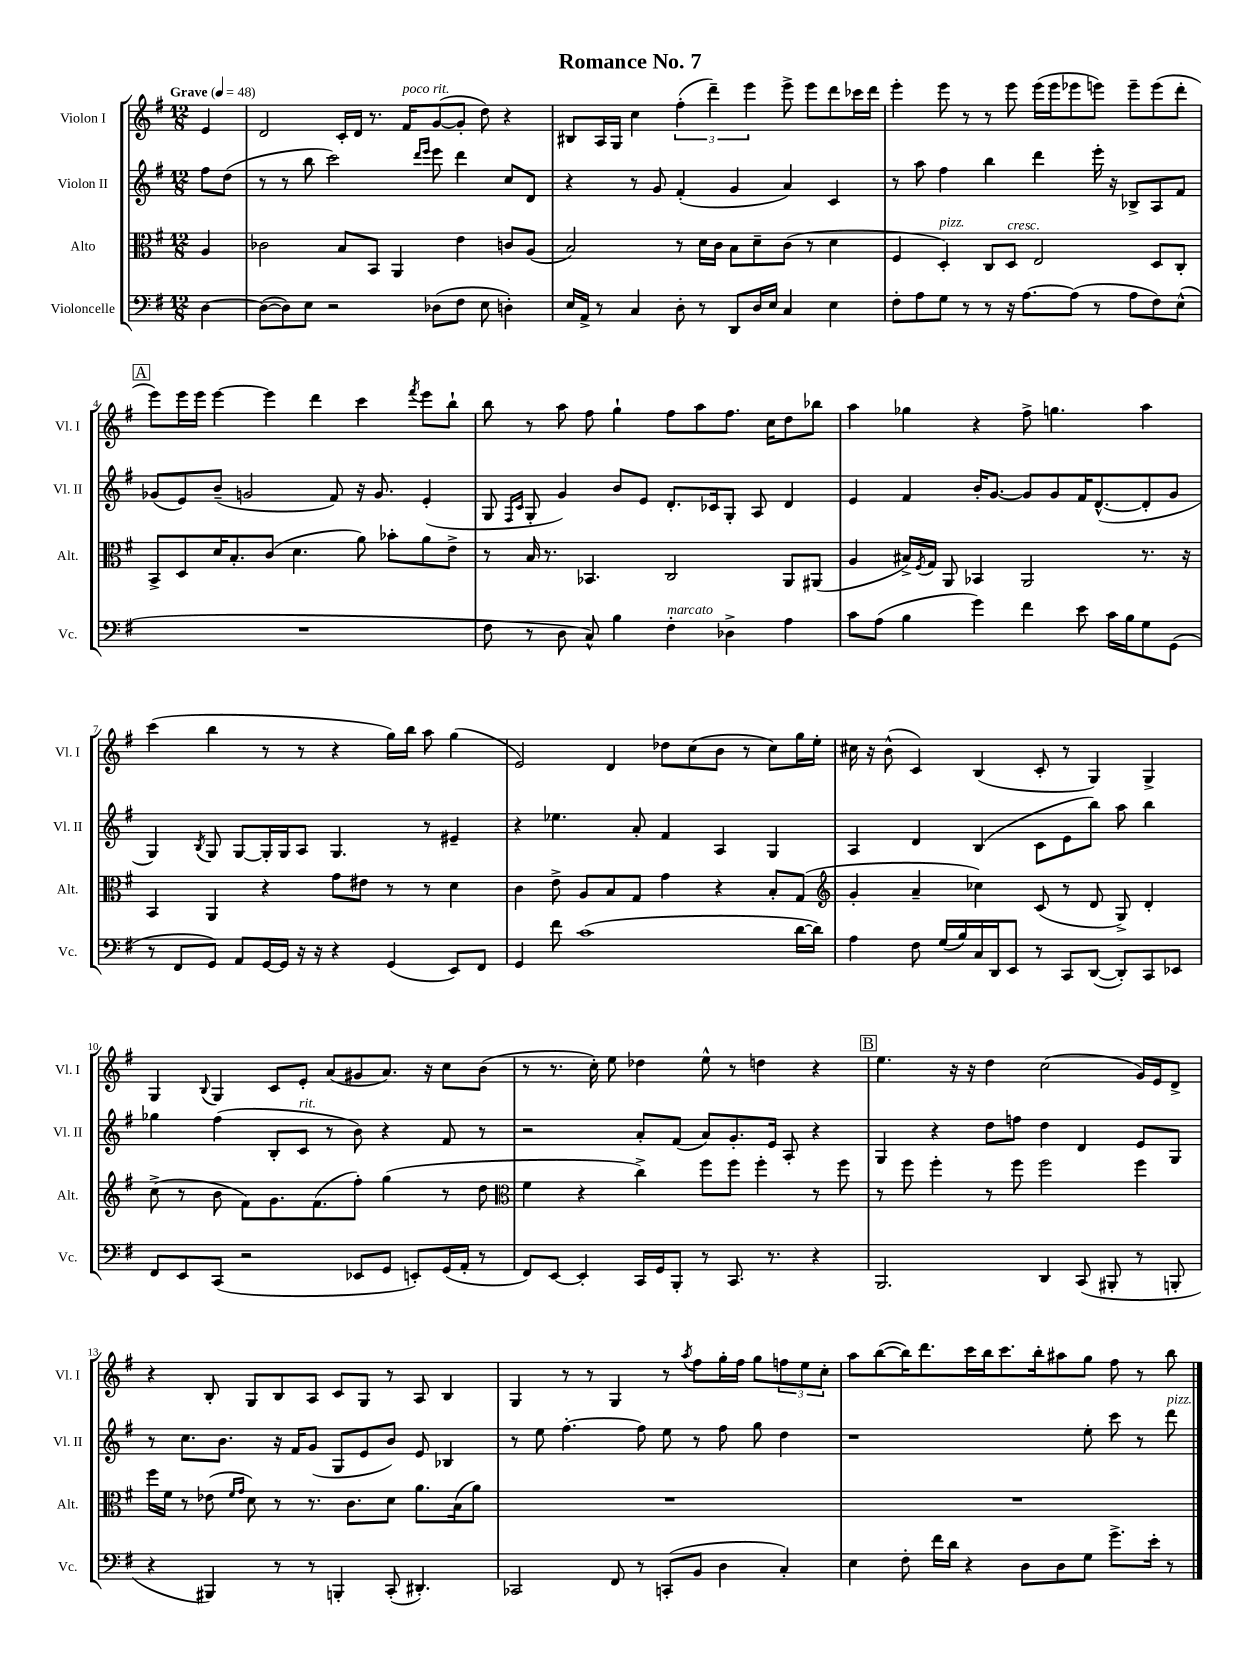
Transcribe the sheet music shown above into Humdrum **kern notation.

**kern	**kern	**kern	**kern
*staff4	*staff3	*staff2	*staff1
*clefF4	*clefC3	*clefG2	*clefG2
*k[f#]	*k[f#]	*k[f#]	*k[f#]
*M12/8	*M12/8	*M12/8	*M12/8
*MM48	*MM48	*MM48	*MM48
[4D\	4A/	8ff#\L	4e/
.	.	(8dd\J	.
=	=	=	=
(8D\_L	2c-\	8r	2d/
8D\])	.	8r	.
8E\J	.	8bb\	.
2r	.	2ccc\)	.
.	8B/L	.	16c'/LL
.	.	.	16d/JJ
.	8BB/J	.	8.r
.	4AA/	.	.
.	.	.	16f#/LK
.	.	16qqddd/LL	.
.	.	16qqeee/JJ	.
(8D-\L	.	8eee\	([8g/
8F#\J	4e\	4ddd\	8g'/]J
8E\	.	.	8dd\)
4D'\)	8c/L	8cc/L	4r
.	(8A/J	8d/J	.
=	=	=	=
16E/LL	2B/)	4r	8B#/L
16AA^/JJ	.	.	.
8r	.	.	16A/L
.	.	.	16G/JJ
4C/	.	8r	4cc\
.	.	8g/	.
8D'\	8r	(4f#'/	(6ff#'\
8r	16d\LL	.	.
.	.	.	6ddd~\)
.	16c\JJ	.	.
8DD/L	8B\L	4g/	.
.	.	.	6eee\
16D/L	8d~\	.	.
16E/JJ	.	.	.
4C/	(8c\J	4a/)	8eee^\
.	8r	.	8eee\L
4E\	4d\	4c/	8ddd\
.	.	.	16ccc-\L
.	.	.	16ddd\JJ
=	=	=	=
8F#'\L	4F#/	8r	4eee'\
8A\	.	8aa\	.
8G\J	4D'/)	4ff#\	8eee\
8r	.	.	8r
8r	8C/L	4bb\	8r
16r	8D/J	.	8eee\
[8.A\L	.	.	.
.	2E/	4ddd\	(16eee\LL
.	.	.	16eee\J
(8A\]J	.	.	8eee-\
8r	.	16eee'\	8eee\J)
.	.	16r	.
8A\L	.	8B-^/L	8eee~\L
8F#\)	8D/L	8A/	(8eee\
(8E^^\J	8C'/J	8f#/J	8ddd'\J
=	=	=	=
1.r	8BB^/L	(8g-/L	8eee\L)
.	8D/	8e/)	16eee\L
.	.	.	16eee\JJ
.	16d/K	(8b~/J	[4eee\
.	8.B'/	.	.
.	.	2g/	.
.	(8c/J	.	4eee\]
.	4.d\	.	.
.	.	.	4ddd\
.	.	8f#/)	.
.	8a\)	16r	4ccc\
.	.	8.g/	.
.	8b-'\L	.	.
.	.	.	8qfff#/
.	8a\	(4e'/	8eee\L
.	8e^\J	.	8bb`\J
=	=	=	=
8F#\	8r	8G/	8bb\
.	.	16qqF#/LL	.
.	.	16qqc/JJ	.
8r	16B/	8G'/	8r
.	8.r	.	.
8D\	.	4g/)	8aa\
8C^^/)	4.BB-/	.	8ff#\
4B\	.	8b/L	4gg`\
.	.	8e/J	.
4F#'\	2C/	8.d'/L	8ff#\L
.	.	.	8aa\
.	.	16c-/k	.
4D-^\	.	8G'/J	8.ff#\J
.	.	8A/	.
.	.	.	16cc\LK
4A\	8AA/L	4d/	8dd\
.	(8AA#/J	.	8bb-\J
=	=	=	=
8c\L	4A/	4e/	4aa\
(8A\J	.	.	.
4B\	16B#^/LL)	4f#/	4gg-\
.	8qF#/	.	.
.	16G/JJ	.	.
.	8AA/	.	.
4g\)	4BB-/	16b'/LK	4r
.	.	[8.g/J	.
4f#\	2AA/	8g/]L	8ff#^\
.	.	8g/	4.gg\
8e\	.	16f#/K	.
.	.	([8.d^^/	.
16c\LL	.	.	.
16B\J	.	.	.
8G\	8.r	8d'/]	4aa\
(8GG\J	.	8g/J	.
.	16r	.	.
=	=	=	=
8r	4BB/	4G/)	(4ccc\
8FF#/L	.	.	.
.	.	8qB/	.
8GG/J)	4AA/	8G/	4bb\
8AA/L	.	[8G/L	.
[16GG/L	4r	16G'/]L	8r
16GG/]JJ	.	16G/J	.
16r	.	8A/J	8r
16r	.	.	.
4r	8g\L	4.G/	4r
.	8e#\J	.	.
(4GG/	8r	.	16gg\LL)
.	.	.	16bb\JJ
.	8r	8r	8aa\
8EE/L)	4d\	4e#~/	(4gg\
8FF#/J	.	.	.
=	=	=	=
4GG/	4c\	4r	2e/)
8f#\	8e^\	4.ee-\	.
(1c	8A/L	.	.
.	8B/	.	4d/
.	8G/J	8a'/	.
.	4g\	4f#/	8dd-\L
.	.	.	(8cc\
.	4r	4A/	8b\J
.	.	.	8r
.	8B'/L	4G/	8cc\L)
[16d\LL	(8G/J	.	16gg\L
16d\]JJ)	.	.	16ee'\JJ
=	=	=	=
*	*clefG2	*	*
4A\	4g'/	4A/	16cc#\
.	.	.	16r
.	.	.	(8b^^\
8F#\	4a~/	4d/	4c/)
(16G/LL	.	.	.
16B/)	.	.	.
16C/	4cc-\)	(4B/	(4B/
16DD/J	.	.	.
8EE/J	.	.	.
8r	(8c/	8c\L	8c'/
8CC/L	8r	8e\	8r
([8DD/J	8d/	8bb\J)	4G/)
8DD'/]L)	8G^/)	8aa\	.
8CC/	4d'/	4bb\	4G^/
8EE-/J	.	.	.
=	=	=	=
8FF#/L	(8cc^\	4gg-\	4G/
8EE/	8r	.	.
.	.	.	8qqB/
(8CC/J	8b\	(4ff#\	4G/
2r	8f#\L)	.	.
.	8.g\	8B'/L	8c/L
.	.	8c/J	8e'/J
.	(8.f#\	.	.
.	.	8r	(8a/L
8EE-/L	8ff#'\J)	8b\)	8g#/
8GG/J	(4gg\	4r	8.a/J)
8EE'/L)	.	.	.
.	.	.	16r
(16GG/L	8r	8f#/	8cc\L
16AA'/JJ	.	.	.
8r	8dd\	8r	(8b\J
=	=	=	=
*	*clefC3	*	*
8FF#/L)	4f#\	2r	8r
[8EE/J	.	.	8.r
4EE'/]	4r	.	.
.	.	.	16cc'\)
.	.	.	8ee\
16CC/LL	4cc^\)	8a'/L	4dd-\
16GG/J	.	.	.
8BBB'/J	.	(8f#/J	.
8r	8ff#\L	8a/L)	8ee^^\
8.CC/	8ff#\J	8.g'/	8r
.	4ff#'\	.	4dd\
8.r	.	16e/Jk	.
.	.	8A'/	.
4r	8r	4r	4r
.	8ff#\	.	.
=	=	=	=
2.BBB/	8r	4G/	4.ee\
.	8ff#\	.	.
.	4ff#'\	4r	.
.	.	.	16r
.	.	.	16r
.	8r	8dd\L	4dd\
.	8ff#\	8ff\J	.
4DD/	2ff#\	4dd\	(2cc\
(8CC/	.	4d/	.
8BBB#'/	.	.	.
8r	4ff#\	8e/L	16g/LL)
.	.	.	16e/J
8BBB'/	.	8G/J	8d^/J
=	=	=	=
4r	16ff#\LL	8r	4r
.	16f#\JJ	.	.
.	8r	8.cc\L	.
4BBB#/)	(8e-\	.	8B'/
.	.	8.b\J	.
.	16qqf#/LL	.	.
.	16qqg/JJ	.	.
.	8d\)	.	8G/L
8r	8r	16r	8B/
.	.	16f#/LK	.
8r	8.r	(8g/J	8A/J
4BBB'/	.	8G/L	8c/L
.	8.c\L	.	.
.	.	8e/	8G/J
(8CC'/	8d\J	8b/J)	8r
4.DD#'/)	8.a\L	8e/	8A/
.	.	4B-/	4B/
.	(16B\k	.	.
.	8a\J)	.	.
=	=	=	=
2CC-/	1.r	8r	4G/
.	.	8ee\	.
.	.	[4.ff#'\	8r
.	.	.	8r
8FF#/	.	.	4G/
8r	.	8ff#\]	.
(8CC'/L	.	8ee\	8r
.	.	.	8qaa/
8BB/J	.	8r	8ff#\L
4D\	.	8ff#\	16gg'\L
.	.	.	16ff#\JJ
.	.	8gg\	8gg\L
4C'/)	.	4dd\	12ff\
.	.	.	12ee\
.	.	.	12cc'\J
=	=	=	=
4E\	1.r	1r	8aa\L
.	.	.	([8bb\
8F#'\	.	.	16bb\]K)
.	.	.	8.ddd\
16f#\LL	.	.	.
16d\JJ	.	.	.
4r	.	.	16ccc\L
.	.	.	16bb\J
.	.	.	8.ccc\
8D\L	.	.	.
.	.	.	16bb'\k
8D\	.	.	8aa#\
8G\J	.	8ee'\	8gg\J
8.g^\L	.	8ccc\	8ff#\
.	.	8r	8r
16e'\Jk	.	.	.
8r	.	8ddd\	8bb\
==	==	==	==
*-	*-	*-	*-
